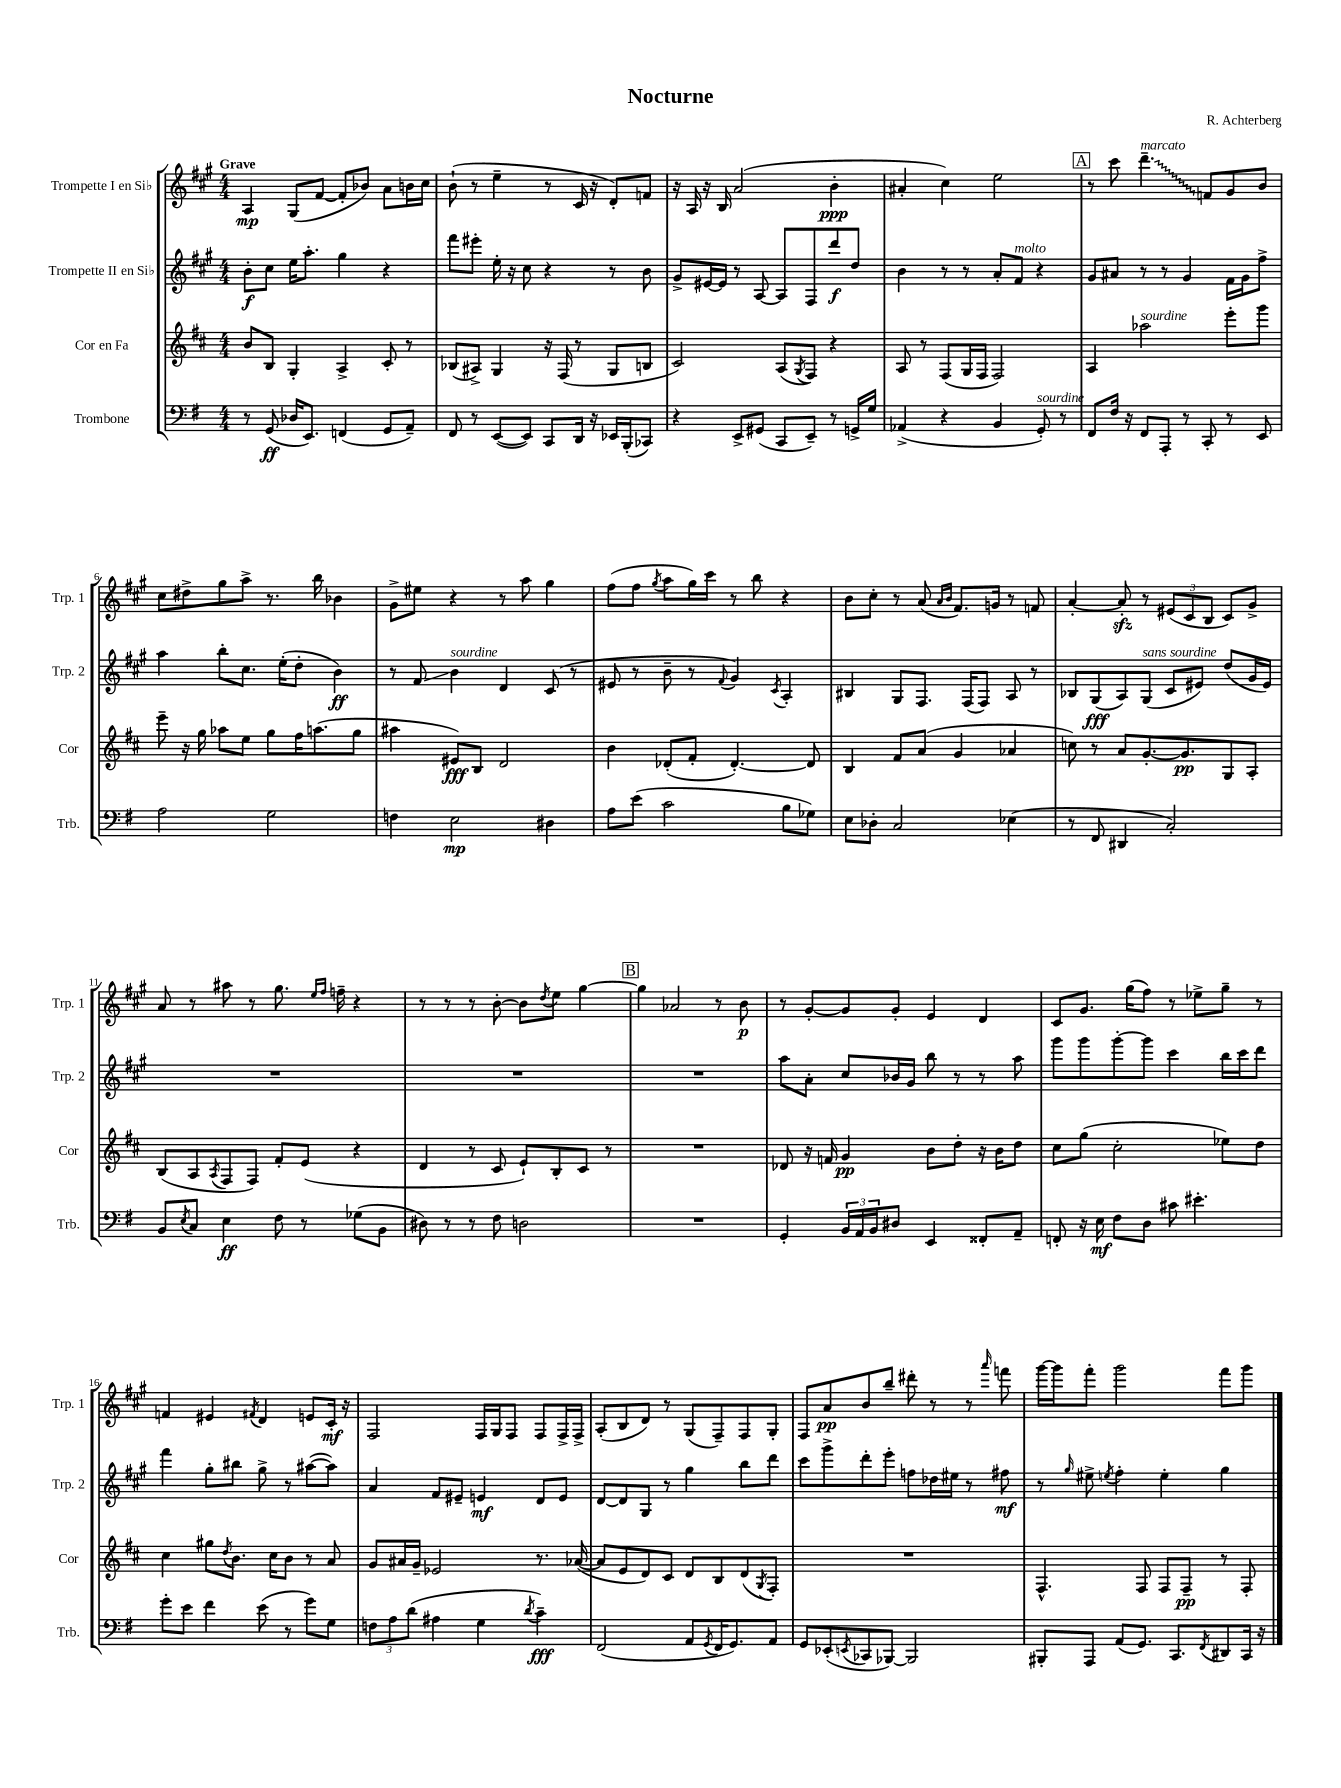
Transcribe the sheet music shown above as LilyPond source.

\header { title = "Nocturne" composer = "R. Achterberg" }
<<
\new StaffGroup <<
\new Staff = "s0" \with { instrumentName = "Trompette I en Sib" shortInstrumentName = "Trp. 1" } {
    \clef treble \key a \major \numericTimeSignature \time 4/4 \tempo "Grave"
    a4\mp gis8( fis'8~ fis'8-. bes'8) a'8 b'16 cis''16 |
    b'8-!( r8 e''4-- r8 cis'16 r16 d'8-.) f'8 |
    r16 a16 r16 b16 a'2( b'4-.\ppp |
    ais'4-. cis''4) e''2 |
    \mark \markup { \box "A" } r8 cis'''8 \once \override Glissando.style = #'zigzag d'''4.--\glissando^\markup { \italic "marcato" } f'8 gis'8 b'8 |
    cis''8 dis''8-> gis''8 a''8-> r8. b''16 bes'4 |
    gis'8-> eis''8 r4 r8 a''8 gis''4 |
    fis''8( fis''8 \acciaccatura { gis''8 } a''8 gis''16) cis'''16 r8 b''8 r4 |
    b'8 cis''8-. r8 a'8( \grace { a'16 b'16 } fis'8.) g'16 r8 f'8 |
    a'4~-. a'8-.\sfz r8 \tuplet 3/2 { eis'8( cis'8 b8 } cis'8) gis'8-> |
    a'8 r8 ais''8 r8 gis''8. \grace { e''16 fis''16 } f''16-- r4 |
    r8 r8 r8 b'8~-. b'8 \acciaccatura { d''8 } e''8 gis''4~ |
    \mark \markup { \box "B" } gis''4 aes'2 r8 b'8\p |
    r8 gis'8~-. gis'8 gis'8-. e'4 d'4 |
    cis'8 gis'8. gis''16( fis''8) r8 ees''8-> gis''8-- r8 |
    f'4 eis'4 \acciaccatura { fis'8 } d'4 e'8 cis'16-.\mf r16 |
    fis2 fis16 gis16 fis8 fis8 fis16-> fis16-> |
    a8-.( b8 d'8) r8 gis8( fis8--) fis8 gis8-. |
    fis8 a'8\pp b'8 b''8-- dis'''8-. r8 r8 \grace { a'''16 } f'''8 |
    gis'''16~ gis'''16 fis'''8-. gis'''2 fis'''8 gis'''8 \bar "|." |
}
\new Staff = "s1" \with { instrumentName = "Trompette II en Sib" shortInstrumentName = "Trp. 2" } {
    \clef treble \key a \major \numericTimeSignature \time 4/4
    b'8-.\f cis''8 e''16 a''8.-. gis''4 r4 |
    fis'''8 eis'''8-. e''16-. r16 cis''8 r4 r8 b'8 |
    gis'8-> eis'16~ eis'16 r8 a8~ a8 fis8 d'''8\f d''8 |
    b'4 r8 r8 a'8-. fis'8^\markup { \italic "molto" } r4 |
    \mark \markup { \box "A" } gis'8 ais'8 r8 r8 gis'4 fis'16 gis'16 fis''8-> |
    a''4 b''8-. cis''8. e''16-.( d''8-. b'4\ff) |
    r8 fis'8\glissando b'4^\markup { \italic "sourdine" } d'4 cis'8( r8 |
    eis'8 r8 b'8-- r8 \appoggiatura { fis'8 } gis'4) \acciaccatura { cis'8 } a4-. |
    bis4 gis8 fis8. fis16( fis8) a8 r8 |
    bes8 gis8\fff( a8) gis8^\markup { \italic "sans sourdine" }( cis'8 eis'8) d''8( gis'16 eis'16) |
    R1 |
    R1 |
    \mark \markup { \box "B" } R1 |
    a''8 a'8-. cis''8 bes'16 gis'16 b''8 r8 r8 a''8 |
    gis'''8 gis'''8 gis'''8~-. gis'''8 cis'''4 b''16 cis'''16 d'''8 |
    fis'''4 gis''8-. bis''8 gis''8-> r8 ais''8~( ais''8) |
    a'4 fis'8 eis'8-- e'4\mf d'8 e'8 |
    d'8~ d'8 gis8 r8 gis''4 b''8 d'''8 |
    cis'''8 gis'''8-> d'''8-. e'''8-. f''8 des''16 eis''16 r8 fis''8\mf |
    r8 \grace { gis''16 } eis''8-> \acciaccatura { e''8 } fis''4-. e''4-. gis''4 \bar "|." |
}
\new Staff = "s2" \with { instrumentName = "Cor en Fa" shortInstrumentName = "Cor" } {
    \clef treble \key d \major \numericTimeSignature \time 4/4
    b'8 b8 g4-. a4-> cis'8-. r8 |
    bes8( ais8->) g4 r16 fis16( r8 g8 b8 |
    cis'2) a8( \acciaccatura { g8 } fis8) r4 |
    a8 r8 fis8( g16 fis16 fis2) |
    \mark \markup { \box "A" } a4 aes''2^\markup { \italic "sourdine" } e'''8-. g'''8 |
    e'''8-- r16 g''16 aes''8 e''8 g''8 fis''16 a''8.( g''8 |
    ais''4 eis'8\fff) b8 d'2 |
    b'4 des'8-.( fis'8-. des'4.~-.) des'8 |
    b4 fis'8 a'8( g'4 aes'4 |
    c''8) r8 a'8 g'8.~-. g'8.\pp g8 a8-. |
    b8( a8 \acciaccatura { a8 } fis8 fis8) fis'8-. e'8( r4 |
    d'4 r8 cis'8 e'8-!) b8-. cis'8 r8 |
    \mark \markup { \box "B" } R1 |
    des'8 r16 f'16 g'4\pp b'8 d''8-. r16 b'16 d''8 |
    cis''8 g''8( cis''2-. ees''8) d''8 |
    cis''4 gis''8 \acciaccatura { d''8 } b'8. cis''16 b'8 r8 a'8 |
    g'8 ais'16 g'16-- ees'2 r8. aes'16~( |
    aes'8 e'8 d'8) cis'8 d'8 b8 d'8( \acciaccatura { g8 } fis8-.) |
    R1 |
    fis4.-^ fis8 fis8 fis8--\pp r8 fis8-. \bar "|." |
}
\new Staff = "s3" \with { instrumentName = "Trombone" shortInstrumentName = "Trb." } {
    \clef bass \key g \major \numericTimeSignature \time 4/4
    r8 g,8\ff( des16 e,8.) f,4( g,8 a,8--) |
    fis,8 r8 e,8~( e,8) c,8 d,16 r16 ees,16 b,,16-.( ces,8) |
    r4 e,8-> gis,8( c,8 e,8--) r8 g,16-> g16 |
    aes,4->( r4 b,4 g,8-.^\markup { \italic "sourdine" }) r8 |
    \mark \markup { \box "A" } fis,8 fis16 r16 fis,8 a,,8-. r8 c,8-. r8 e,8 |
    a2 g2 |
    f4 e2\mp dis4 |
    a8 e'8( c'2 b8 ges8) |
    e8 des8-. c2 ees4( |
    r8 fis,8 dis,4 c2-.) |
    b,8 \acciaccatura { e8 } c8 e4\ff fis8 r8 ges8( b,8 |
    dis8) r8 r8 fis8 d2 |
    \mark \markup { \box "B" } R1 |
    g,4-. \tuplet 3/2 { b,16 a,16 b,16 } dis8 e,4 fisis,8-. a,8-- |
    f,8-. r16 e16\mf fis8 d8 cis'8 eis'4.-. |
    g'8-. e'8 fis'4 e'8( r8 g'8) g8 |
    \tuplet 3/2 { f8 a8 d'8( } ais4 g4 \acciaccatura { d'8 } c'4--\fff) |
    fis,2( a,8 \acciaccatura { g,8 } fis,16 g,8.) a,8 |
    g,8 ees,8-.( \acciaccatura { e,8 } ces,8 bes,,8~) bes,,2 |
    bis,,8-. a,,8 a,8( g,8.) c,8. \acciaccatura { fis,8 } dis,8 c,16 r16 \bar "|." |
}
>>
>>
